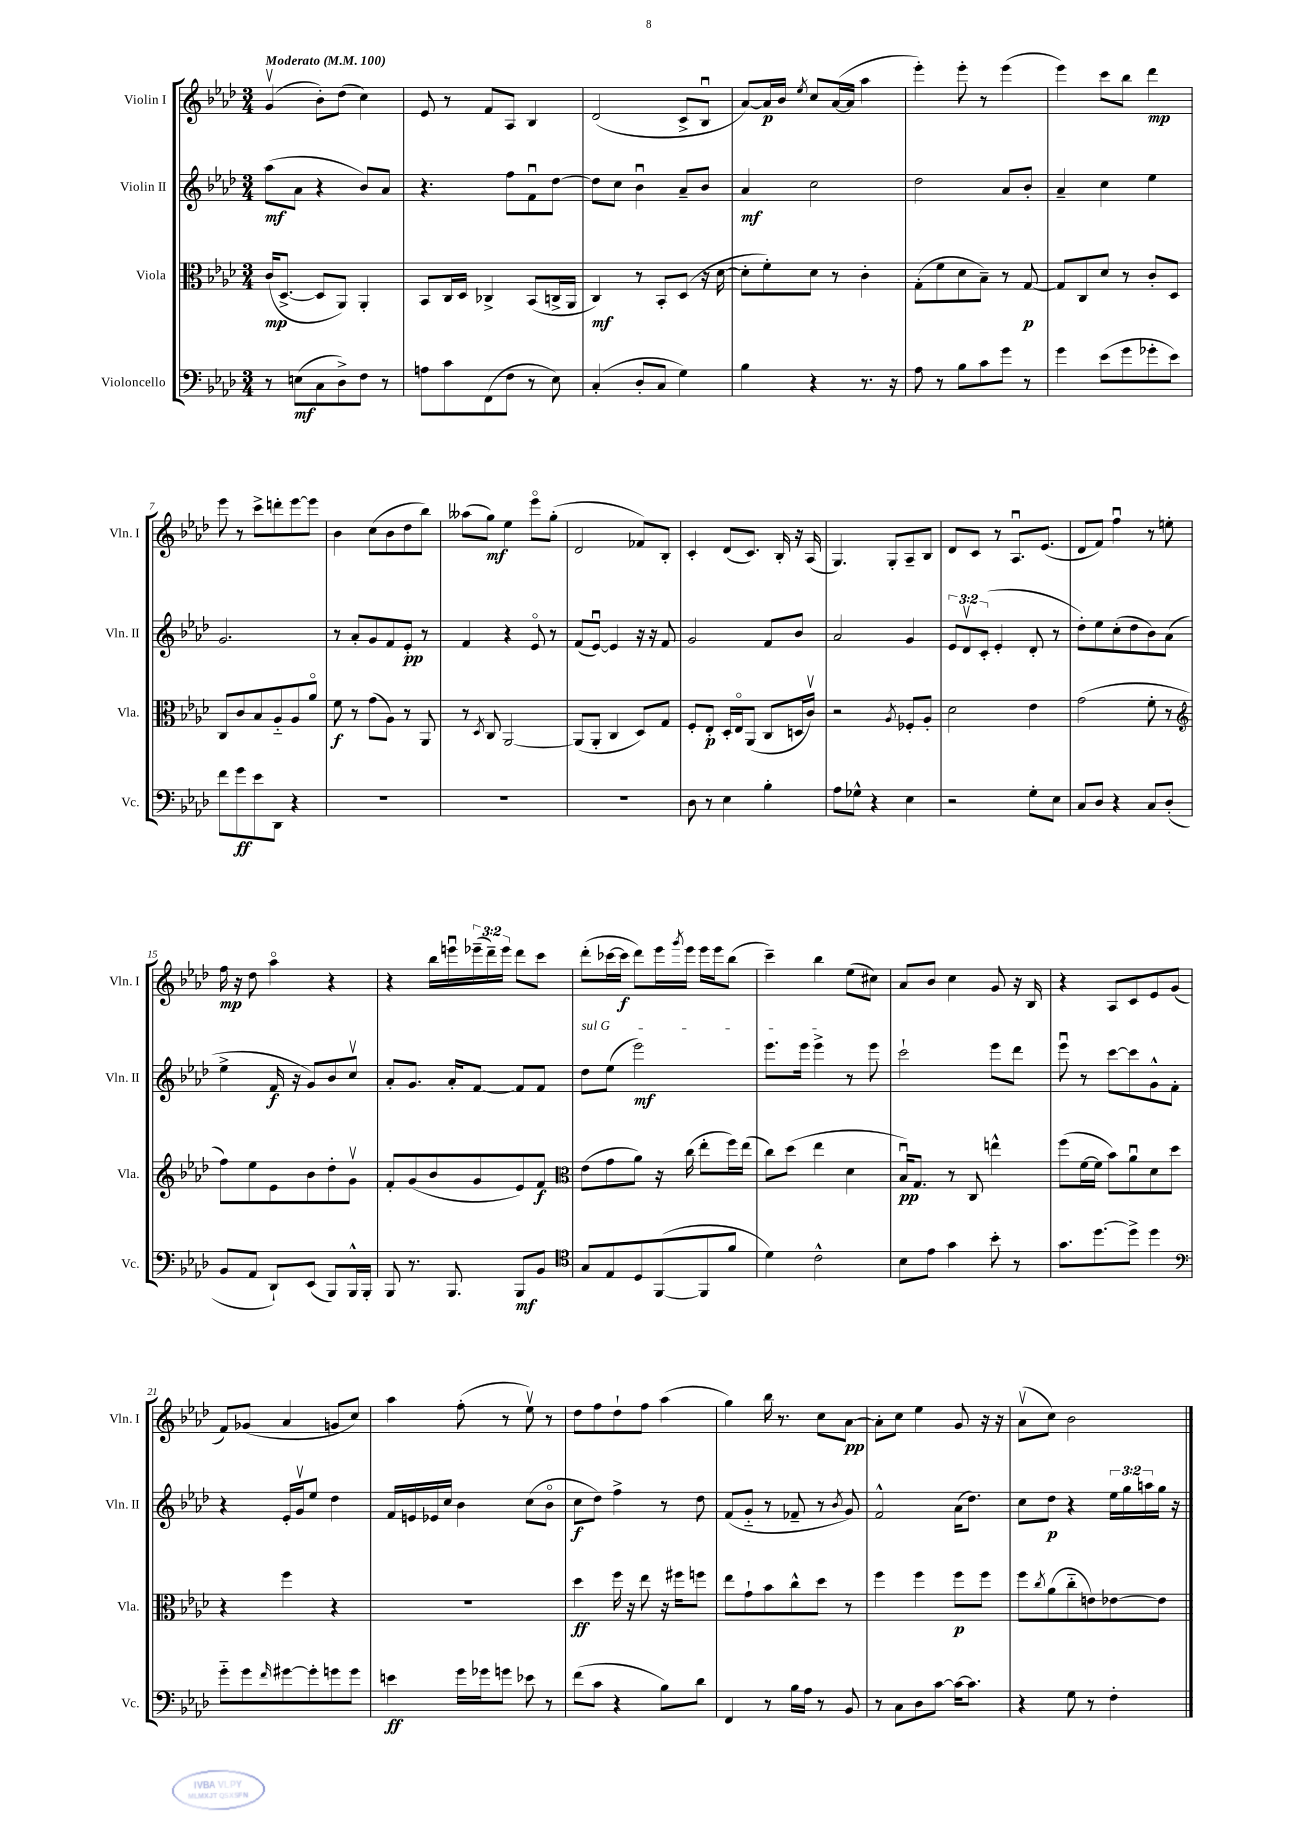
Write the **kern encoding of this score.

**kern	**kern	**kern	**kern
*staff4	*staff3	*staff2	*staff1
*clefF4	*clefC3	*clefG2	*clefG2
*k[b-e-a-d-]	*k[b-e-a-d-]	*k[b-e-a-d-]	*k[b-e-a-d-]
*M3/4	*M3/4	*M3/4	*M3/4
*MM100	*MM100	*MM100	*MM100
8r	(16c	(8aa-	(4gv
.	[8.D-^	.	.
(8E	.	8a-	.
8C	8D-]	4r	8b-')
8D-^)	8AA-)	.	(8dd-
8F	4AA-'	8b-)	4cc)
8r	.	8a-	.
=	=	=	=
8A	8BB-	4.r	8e-
8c	16C	.	8r
.	16D-	.	.
(8FF	4C-^	.	8f
8F	.	8ff	8A-
8r	(8BB-	8fu	4B-
8E-)	16C^	[8dd-	.
.	16AA-	.	.
=	=	=	=
(4C'	4C)	8dd-]	(2d-
.	.	8cc	.
8D-'	8r	4b-u	.
8C	8BB-'	.	.
4G)	(8D-	8a-~	8c^
.	16r	8b-	8B-u
.	[16d-	.	.
=	=	=	=
4B-	8d-']	4a-	[8a-)
.	8f')	.	16a-]
.	.	.	16b-
.	.	.	8qee-
4r	8d-	2cc	8cc
.	8r	.	([16a-
.	.	.	16a-]
8.r	4c'	.	4aa-
16r	.	.	.
=	=	=	=
8A-	(8G'	2dd-	4eee-')
8r	8f	.	.
8B-	8d-	.	8eee-'
8c	8B-~)	.	8r
8g	8r	8a-	(4eee-
8r	[8G	8b-'	.
=	=	=	=
4g	8G]	4a-~	4eee-)
.	8C	.	.
(8e-	8d-	4cc	8ccc
8g	8r	.	8bb-
8g-'	8c'	4ee-	4ddd-
8e-)	8D-	.	.
=	=	=	=
8f	8C	2.g	8eee-
8g	8c	.	8r
8e-	8B-	.	8ccc^
8DD-	8A-'~	.	8ddd'
4r	8A-	.	[8eee-
.	8a-o	.	8eee-]
=	=	=	=
2.r	8f	8r	4b-
.	8r	8a-'	.
.	(8g	8g	(8cc
.	8A-)	8f	8b-
.	8r	8e-'	8dd-
.	8AA-	8r	8bb-)
=	=	=	=
2.r	8r	4f	(8aa--
.	8qD-	.	.
.	8C	.	8gg)
.	[2AA-	4r	4ee-
.	.	8e-o	8eee-o
.	.	8r	(8gg'
=	=	=	=
2.r	(8AA-]	(8f	2d-
.	8AA-'	[8e-u)	.
.	4C	4e-]	.
.	8D-)	16r	8f-)
.	.	16r	.
.	8G	8f	8B-'
=	=	=	=
8D-	8F'	2g	4c'
8r	8E-'	.	.
4E-	16D-'	.	(8d-
.	16E-o	.	.
.	(8AA-	.	8.c)
4B-'	8C	8f	.
.	.	.	16B-'
.	16D	8b-	16r
.	16cv)	.	(16A-
=	=	=	=
8A-	2r	2a-	4.G)
8G-^^	.	.	.
4r	.	.	.
.	.	.	8G'
.	8qA-	.	.
4E-	8F-'	4g	8A-~
.	8A-'	.	8B-
=	=	=	=
2r	2d-	12e-	8d-
.	.	12d-v	.
.	.	.	8c
.	.	(12c'	.
.	.	4e-'	8r
.	.	.	8.A-u
8G'	4e-	8d-'	.
.	.	.	(8.e-
8E-	.	8r	.
=	=	=	=
8C	(2g	8dd-')	8d-
8D-	.	8ee-	8f)
4r	.	(8cc'	4ffu
.	.	8dd-	.
8C	8f'	8b-)	8r
(8D-'	8r	(8a-	8ee'
=	=	=	=
*	*clefG2	*	*
8BB-	8ff)	4ee-^	16ff
.	.	.	16r
8AA-	8ee-	.	8dd-
8DD-`)	8e-	16f	4aa-o
.	.	16r	.
(8EE-	8b-	8g)	.
8BBB-)	8dd-'	8b-	4r
16BBB-^^	8gv	8ccv	.
16BBB-'	.	.	.
=	=	=	=
8BBB-	8f'	8a-'	4r
8.r	(8g	8.g	.
.	8b-	.	16bb-
8.BBB-	.	16a-'	16eeeu
.	8g	[8f	(24eee-~
.	.	.	24ddd-~)
.	.	.	24eee-
8BBB-	8e-)	8f]	8ddd-
8BB-	8f	8f	8ccc
=	=	=	=
*clefC4	*clefC3	*	*
8G	(8e-	8dd-	(8ddd-'
8E-	8g	(8ee-	[16ccc-
.	.	.	16ccc-]
8D-	8a-)	2eee-)	8ddd-)
([8FF	16r	.	16eee-
.	.	.	8qggg
.	(16cc	.	16eee-
8FF]	8ee-'	.	16eee-
.	.	.	16eee-
8f	16ff)	.	(8bb-
.	(16ee-	.	.
=	=	=	=
4d-)	8cc)	8.eee-	4ccc~)
.	(8dd-	.	.
.	.	16eee-	.
2c^^	4ee-	4eee-^	4bb-
.	4d-	8r	(8ee-
.	.	8eee-	8cc#)
=	=	=	=
8B-	16B-u)	2ccc`	8a-
.	8.G	.	.
8e-	.	.	8b-
4g	8r	.	4cc
.	8C	.	.
8b-'	4ee^^	8eee-	8g
8r	.	8ddd-	16r
.	.	.	16B-
=	=	=	=
8.g	(8ff	8eee-u	4r
.	[16f	8r	.
[8.dd-	16f]	.	.
.	8b-)	[8ccc	8A-
8dd-^]	8a-u	8ccc]	8c
4dd-	8d-	8g^^	8e-
.	8dd-	8f'	(8g
=	=	=	=
*clefF4	*	*	*
8g'~	4r	4r	8f)
8g	.	.	(8g-
16qqf	.	.	.
[8g#	4ff	16e-'	4a-
.	.	16gv	.
8g#']	.	8ee-	.
8g	4r	4dd-	8g
8g	.	.	8cc)
=	=	=	=
4e	2.r	16f	4aa-
.	.	16e	.
.	.	16e-	.
.	.	16cc	.
16g	.	4b-	(8ff'
16g-	.	.	.
8g	.	.	8r
8e-	.	(8cc	8ee-v)
8r	.	8b-o	8r
=	=	=	=
(8f	4dd-	8cc	8dd-
8c	.	8dd-)	8ff
4r	16ff	4ff^	8dd-`
.	16r	.	.
.	8ee-	.	8ff
8B-)	16r	8r	(4aa-
.	16ff#	.	.
8d-	8ff	8dd-	.
=	=	=	=
4FF	8ee-	(8f	4gg)
.	8g`	8g'~	.
8r	8b-	8r	16bb-
.	.	.	8.r
16B-	8cc^^	8f-~	.
16A-	.	.	.
8r	8dd-	8r	8cc
.	.	8qb-	.
8BB-	8r	8g)	[8a-
=	=	=	=
8r	4ff	2f^^	8a-']
8C	.	.	8cc
8D-	4ff	.	4ee-
[8c	.	.	.
16c_	8ff	(16a-	8g
8.c]	.	8.dd-)	.
.	8ff	.	16r
.	.	.	16r
=	=	=	=
4r	8ff	8cc	(8a-v
.	8qcc	.	.
.	(8a-	8dd-	8cc)
8G	8cc'~	4r	2b-
8r	8e)	.	.
4F'	[8e-	24ee-	.
.	.	24gg	.
.	.	24aa	.
.	8e-]	16gg	.
.	.	16r	.
==	==	==	==
*-	*-	*-	*-
